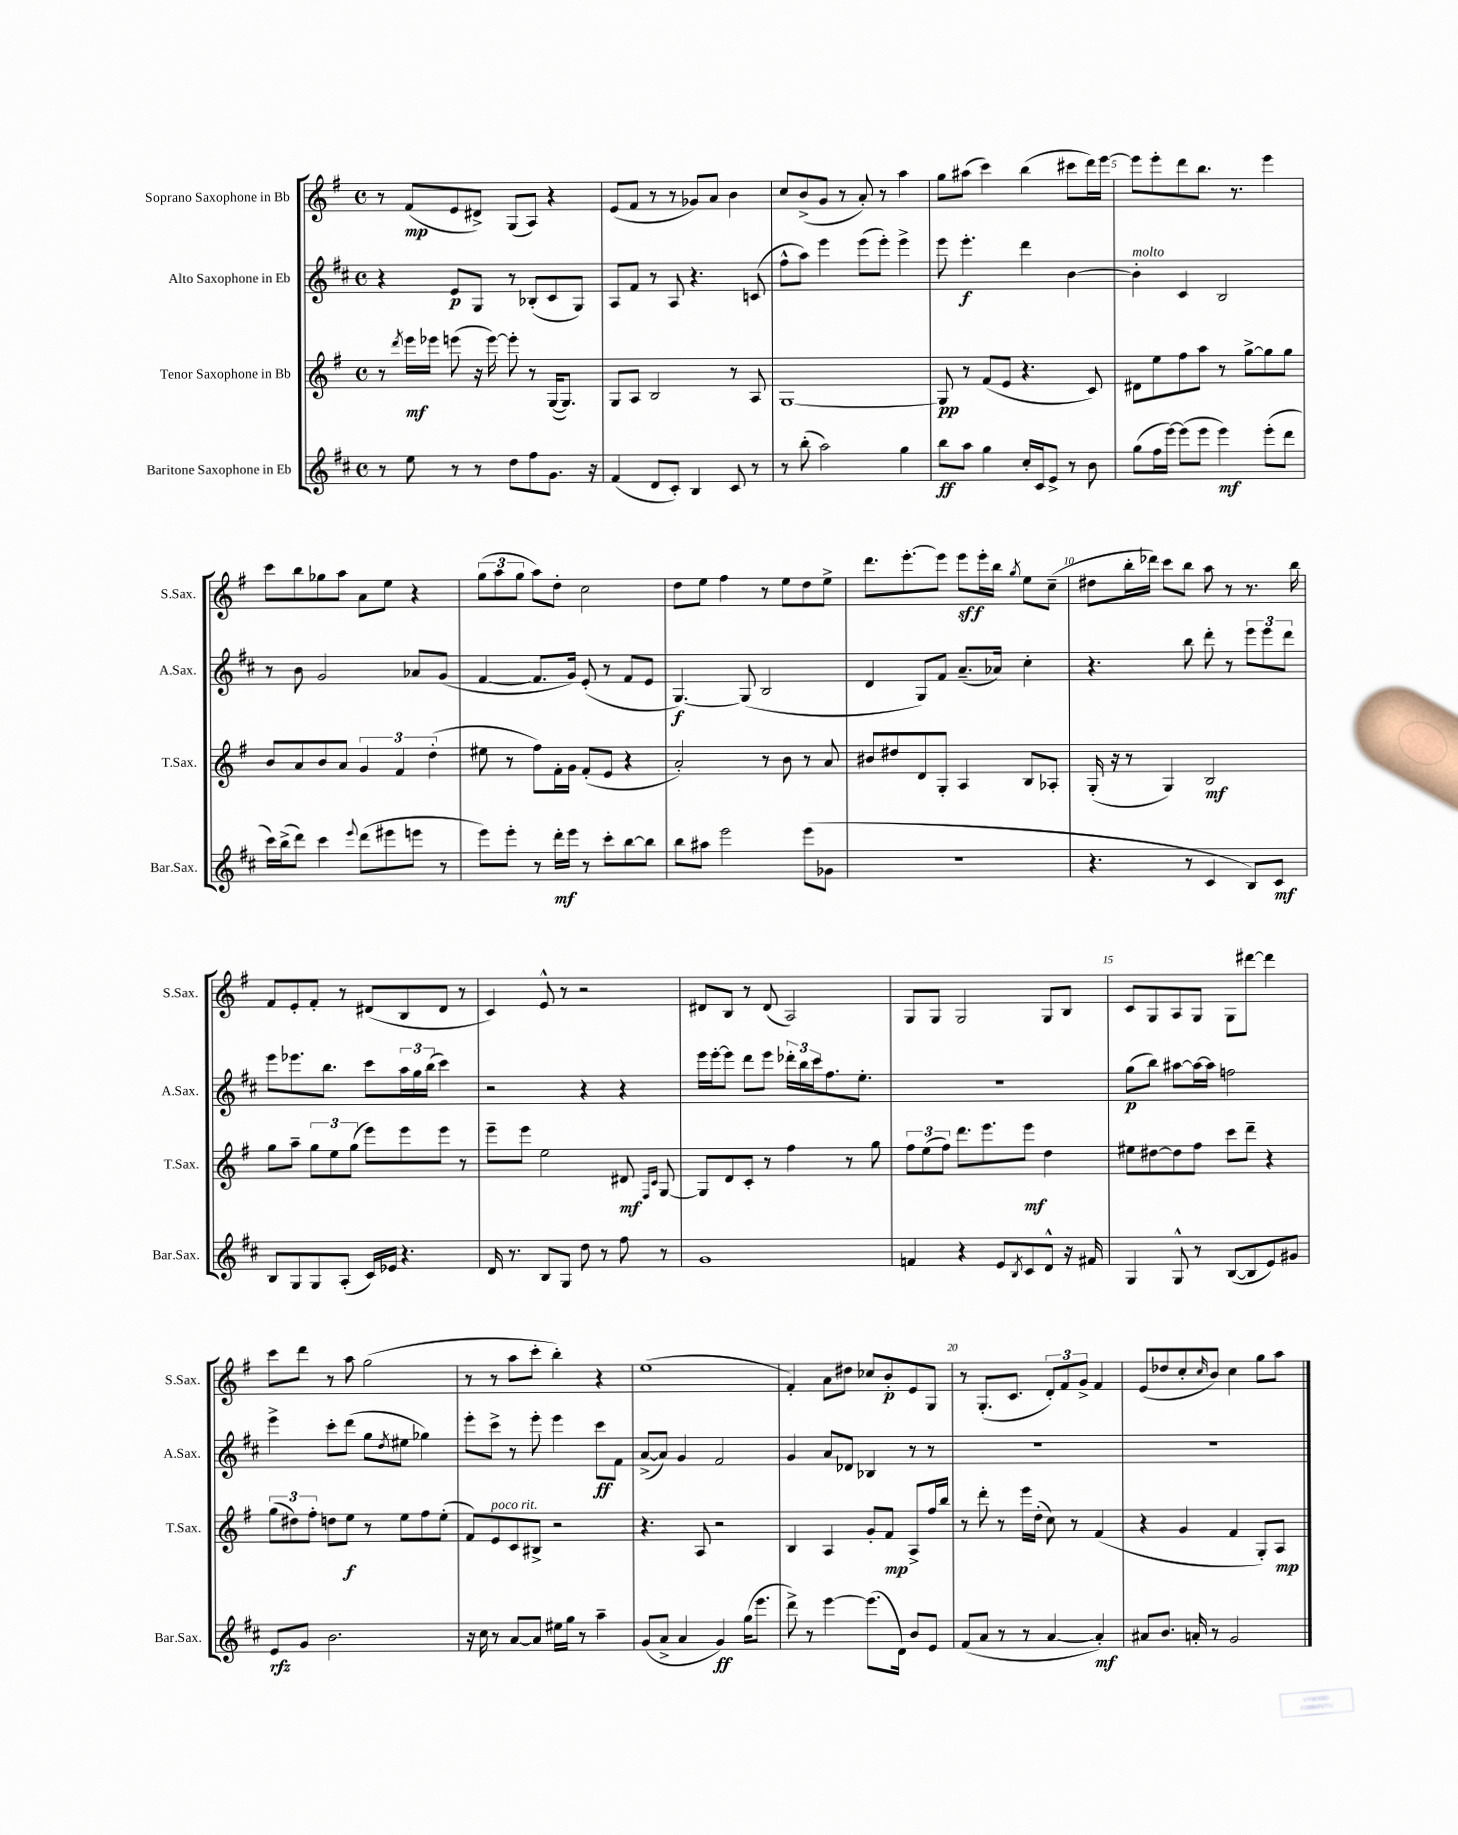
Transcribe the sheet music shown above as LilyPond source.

<<
\new StaffGroup <<
\new Staff = "s0" \with { instrumentName = "Soprano Saxophone in Bb" shortInstrumentName = "S.Sax." } {
    \clef treble \key g \major \defaultTimeSignature \time 4/4
    r8 fis'8\mp( e'8 dis'8->) g8( a8) r4 |
    e'8( fis'8 r8 r8 ges'8) a'8 b'4 |
    c''8 b'8->( g'8 r8 a'8-.) r8 a''4 |
    g''8 ais''8( c'''4) b''4( cis'''8 d'''16) e'''16~ |
    e'''8 e'''8-. d'''8 b''8. r8. e'''4 |
    c'''8 b''8 ges''8 a''8 a'8 e''8 r4 |
    \tuplet 3/2 { g''8( a''8 g''8 } a''8) d''8-. c''2 |
    d''8 e''8 fis''4 r8 e''8 d''8 e''8-> |
    d'''8. e'''8.~-. e'''8 e'''8\sff e'''16-. b''16 \acciaccatura { g''8 } e''8 c''8--( |
    dis''8 b''16-. des'''16) c'''8 b''8 a''8 r8 r8. b''16 |
    fis'8 e'8-. fis'8-. r8 dis'8( b8 dis'8 r8 |
    c'4) e'8-^ r8 r2 |
    dis'8 b8 r8 dis'8( a2) |
    g8 g8 g2 g8 b8 |
    c'8 g8 a8 g8 g8 dis'''8~ dis'''4 |
    c'''8 d'''8 r8 a''8 g''2( |
    r8 r8 a''8 c'''8-. b''4-.) r4 |
    e''1( |
    fis'4-.) a'8 dis''8 ces''8 b'8-.\p e'8 g8 |
    r8 g8.-.( c'8. \tuplet 3/2 { d'8-.) fis'8 g'8-> } fis'4 |
    e'8( des''8 c''8-. \grace { c''16 } b'8) c''4 g''8 a''8 \bar "|." |
}
\new Staff = "s1" \with { instrumentName = "Alto Saxophone in Eb" shortInstrumentName = "A.Sax." } {
    \clef treble \key d \major \defaultTimeSignature \time 4/4
    r4 e'8\p g8 r8 bes8-.( cis'8 g8) |
    a8 fis'8 r8 a8 r4. c'8( |
    fis''8-^ a''8) e'''4 e'''8( e'''8-.) e'''4-> |
    e'''8 e'''4.-.\f d'''4 b'4~ |
    b'4-.^\markup { \italic "molto" } cis'4 b2 |
    r8 b'8 g'2 aes'8 g'8( |
    fis'4~ fis'8. g'16) e'8-.( r8 fis'8 e'8 |
    g4.~\f) g8( b2 |
    d'4 g8) fis'8 a'8.--( aes'16) cis''4-. |
    r4. b''8 d'''8-. r8 \tuplet 3/2 { e'''8 e'''8 d'''8 } |
    e'''8 ees'''8. b''8. cis'''8 \tuplet 3/2 { a''16 g''16 b''16( } cis'''4) |
    r2 r4 r4 |
    e'''16 e'''16~-. e'''8 d'''8 e'''8 \tuplet 3/2 { des'''16-. b''16 cis'''16 } fis''8. e''8.-. |
    R1 |
    g''8\p( b''8) ais''8~ ais''16~ ais''16 f''2 |
    e'''4-> cis'''8-. d'''8( g''8 \acciaccatura { d''8 } eis''8 ges''4) |
    e'''8-. cis'''8-> r8 e'''8-. e'''4 cis'''8\ff fis'8 |
    a'8~->( a'8) g'4 fis'2 |
    g'4 a'8 des'8 bes4 r8 r8 |
    R1 |
    R1 \bar "|." |
}
\new Staff = "s2" \with { instrumentName = "Tenor Saxophone in Bb" shortInstrumentName = "T.Sax." } {
    \clef treble \key g \major \defaultTimeSignature \time 4/4
    r8 \acciaccatura { d'''8 } e'''16\mf ees'''16 e'''8( r16 e'''16~) e'''8-. r8 g16~( g8.) |
    g8 a8 b2 r8 a8 |
    g1~ |
    g8\pp r8 fis'8( e'8 r4. c'8) |
    dis'8 e''8 fis''8 a''8 r8 g''8~-> g''8 g''8 |
    b'8 a'8 b'8 a'8 \tuplet 3/2 { g'4 fis'4 d''4-.( } |
    eis''8 r8 fis''8) fis'16-. g'16 fis'8-.( e'8 r4 |
    a'2-.) r8 b'8 r8 a'8 |
    bis'8 dis''8 d'8 g8-. a4 b8 aes8-. |
    g16-.( r16 r8 g4) b2\mf |
    g''8 a''8-- \tuplet 3/2 { g''8 e''8 g''8( } e'''8) e'''8 e'''8 r8 |
    e'''8-- e'''8 e''2 dis'8\mf \grace { fis16 c'16 } g8~ |
    g8 d'8 c'8-. r8 fis''4 r8 g''8 |
    \tuplet 3/2 { fis''8 e''8( fis''8) } d'''8. e'''8. e'''8\mf d''4 |
    eis''8 dis''8~ dis''8 fis''8 c'''8 d'''8-- r4 |
    \tuplet 3/2 { g''8( dis''8) fis''8-. } d''8 e''8\f r8 e''8 fis''8 e''8-.( |
    fis'8) e'8^\markup { \italic "poco rit." } c'8 bis8-> r2 |
    r4. a8 r2 |
    b4 a4 g'8-. fis'8\mp a8-> fis''16 b''16 |
    r8 d'''8-. r8 e'''16 d''16-.( c''8) r8 fis'4( |
    r4 g'4 fis'4 g8-.) a8\mp \bar "|." |
}
\new Staff = "s3" \with { instrumentName = "Baritone Saxophone in Eb" shortInstrumentName = "Bar.Sax." } {
    \clef treble \key d \major \defaultTimeSignature \time 4/4
    r8 e''8 r8 r8 d''8 fis''8 g'8. r16 |
    fis'4( d'8 cis'8-.) b4 cis'8 r8 |
    r8 b''8-.( a''2) g''4 |
    b''8\ff a''8 g''4 cis''16-. cis'16 e'8-> r8 b'8 |
    g''8( fis''16 e'''16~) e'''8( e'''8 e'''4\mf) e'''8-.( d'''8 |
    cis'''16) b''16->( d'''8) cis'''4 \appoggiatura { e'''8 } d'''8( eis'''8 e'''8 r8 |
    e'''8) e'''8-. r8 d'''16-.\mf e'''16 r8 cis'''8-. b''8~ b''8 |
    b''8 ais''8 e'''2 e'''8( ges'8 |
    R1 |
    r4. r8 cis'4 b8) cis'8\mf |
    b8 g8 g8 a8-.( cis'16) ees'16 r4. |
    d'16 r8. b8 g8 d''8 r8 fis''8 r8 |
    g'1 |
    f'4 r4 e'8 \acciaccatura { b8 } cis'8 d'8-^ r16 fis'16 |
    g4 g8-^ r8 b8~( b8 e'8) gis'8 |
    e'8\rfz g'8 b'2. |
    r16 cis''16 r8 a'8~ a'8 eis''16 g''16 r8 a''4-- |
    g'8( a'8-> a'4 g'4\ff) g''16( e'''8. |
    d'''8->) r8 e'''4~ e'''8.( d'16) b'8 e'8 |
    fis'8( a'8 r8 r8 a'4~ a'4-.\mf) |
    ais'8 b'8. a'16-. r8 g'2 \bar "|." |
}
>>
>>
\layout { \context { \Score \override BarNumber.break-visibility = ##(#f #t #t) barNumberVisibility = #(every-nth-bar-number-visible 5) } }
